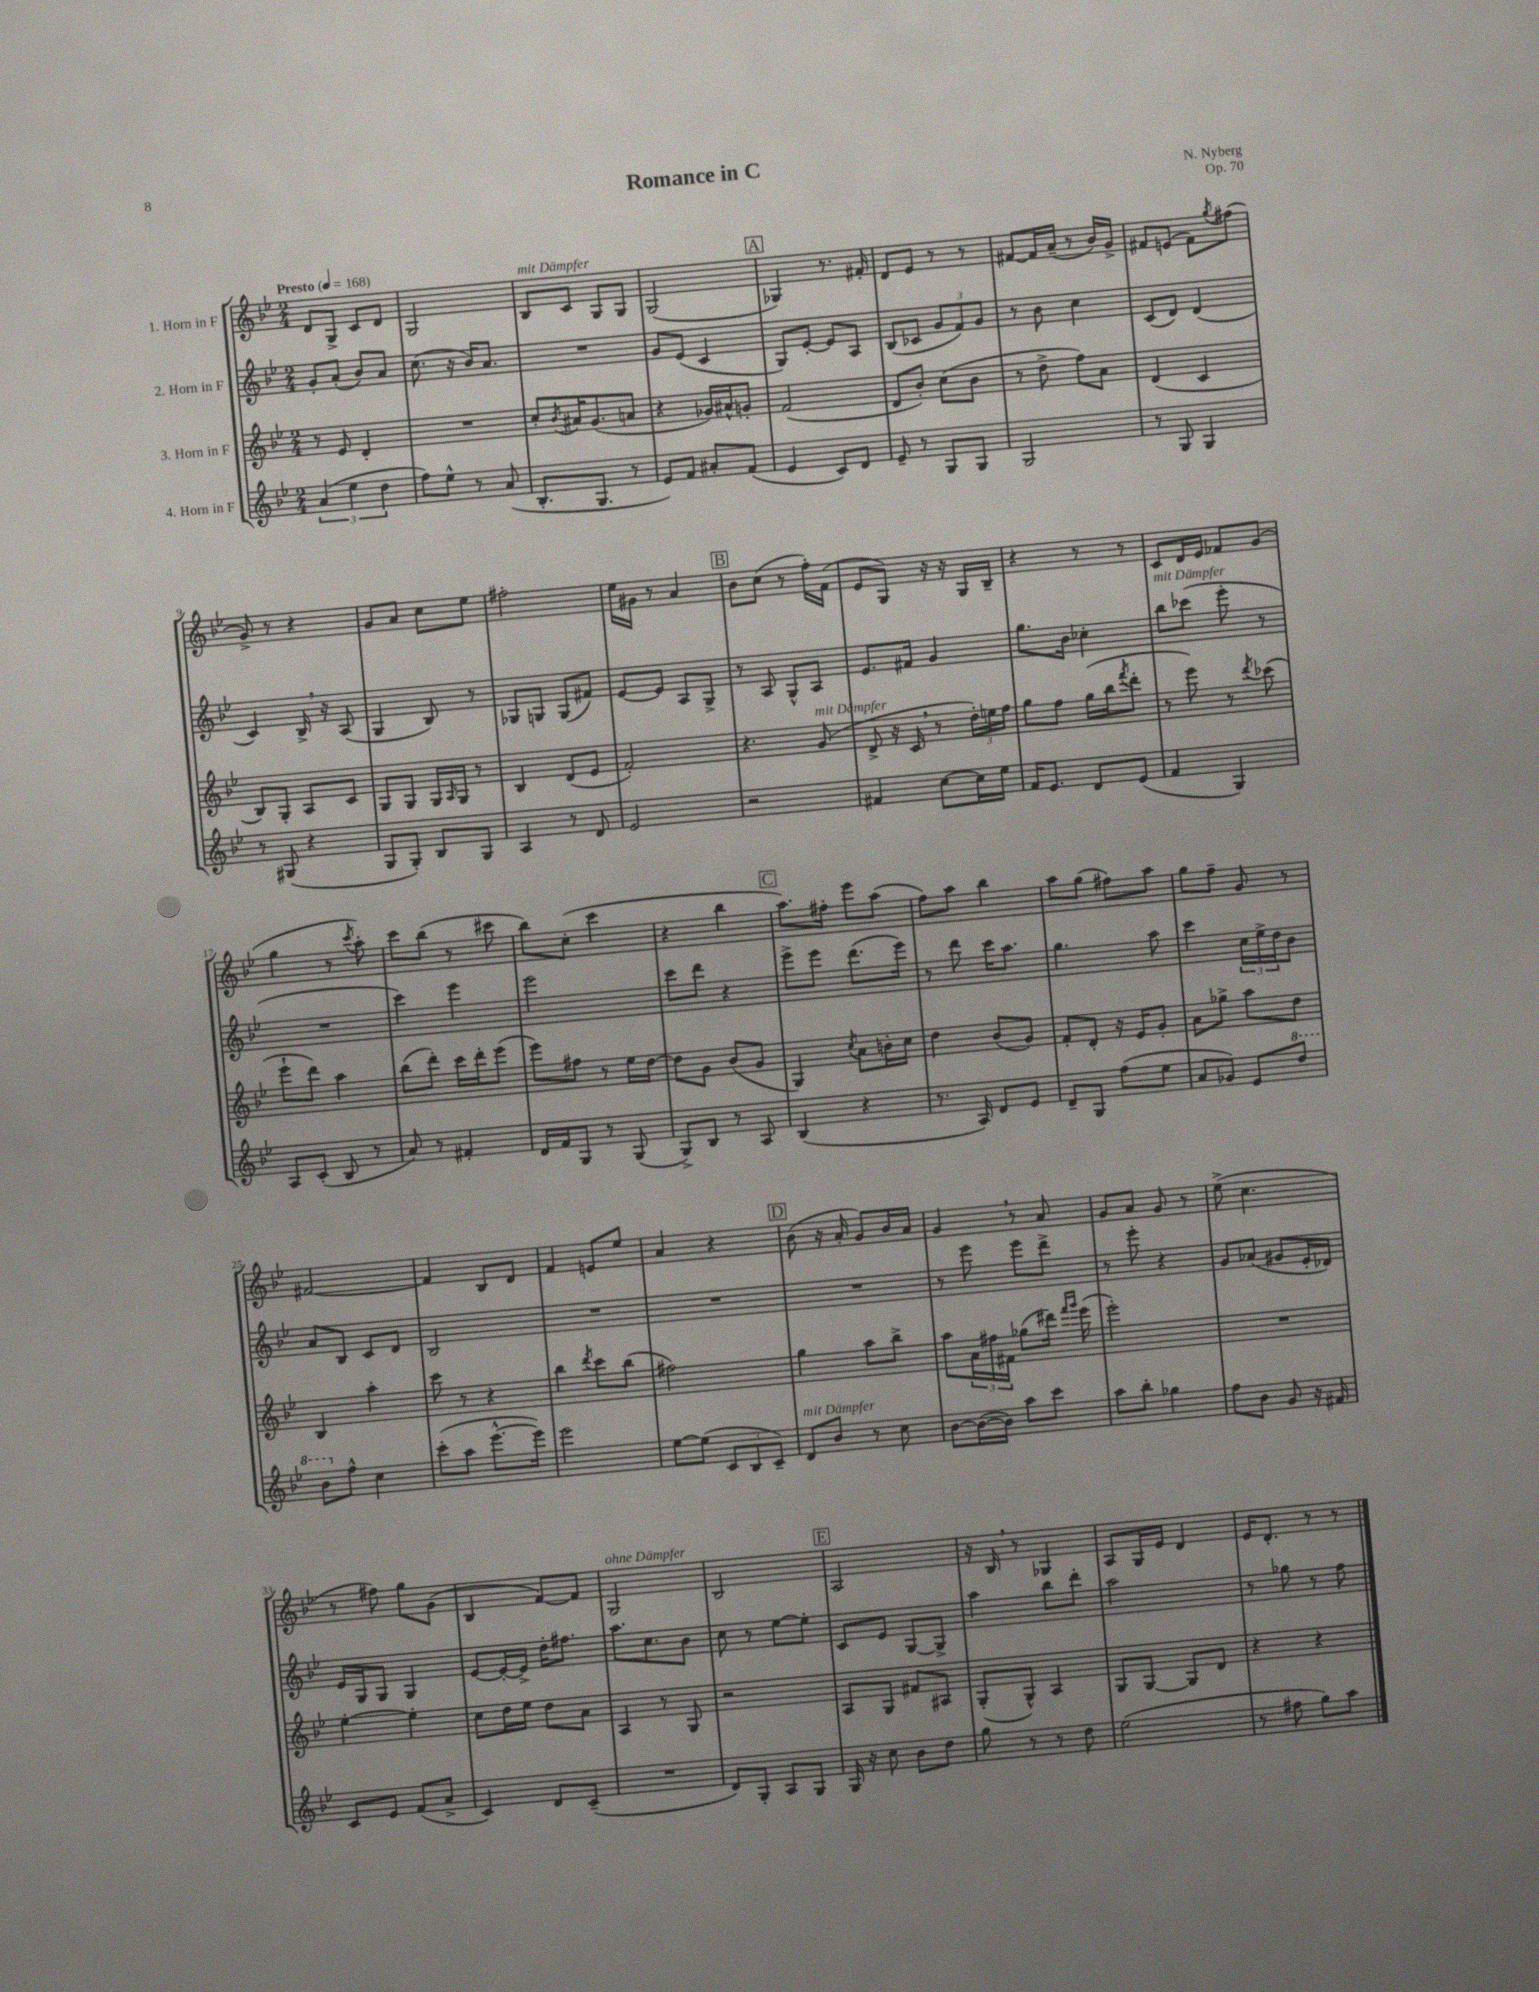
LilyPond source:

\header { title = "Romance in C" composer = "N. Nyberg" opus = "Op. 70" }
<<
\new StaffGroup <<
\new Staff = "s0" \with { instrumentName = "1. Horn in F" } {
    \clef treble \key bes \major \numericTimeSignature \time 2/4 \tempo "Presto" 4 = 168
    d'8 g8-> c'8 d'8 |
    g2 |
    bes8^\markup { \italic "mit Dämpfer" } c'8 g8 g8 |
    g2( |
    \mark \markup { \box "A" } ges4) r8. fis'16-. |
    d'8 ees'8 r8 r8 |
    fis'8~ fis'16 a'16--( r8 bes'16) g'16-> |
    fis'8 e'8( fis'8) \acciaccatura { g''8 } fis''8( |
    g'8->) r8 r4 |
    g'8 a'8 c''8 ees''8 |
    fis''2-. |
    ees''16 gis'16 r8 a'4 |
    \mark \markup { \box "B" } bes'8 c''8( r8 f''16-.) f'16( |
    ees'8 g8) r16 r16 g16 bes16-- |
    r4 r8 r8 |
    c'8 d'16 ees'16 fes'8 g'8( |
    g''4 r8 \acciaccatura { c'''8 } a''8-.) |
    c'''8 bes''8( r8 cis'''8 |
    bes''8) c''8-.( c'''4 |
    r4 bes''4 |
    \mark \markup { \box "C" } a''8.) fis''16-. ees'''8 a''8( |
    f''8) a''8 bes''4 |
    a''8 g''8( fis''8) a''8 |
    g''8 f''8-- g'8 r8 |
    fis'2~ |
    fis'4 bes8 d'8 |
    f'4 e'8 ees''8 |
    a'4 r4 |
    \mark \markup { \box "D" } bes'8( r16 a'16-. g'8) bes'16 a'16 |
    g'4 \breathe r8 a'8 |
    g'8 a'8 g'8 r8 |
    ees''8->( c''4. |
    r8 fis''8) g''8 g'8( |
    bes4 f'8~) f'8 |
    g2^\markup { \italic "ohne Dämpfer" } |
    bes2 |
    \mark \markup { \box "E" } a2 |
    r16 bes16 \breathe r8 ges4 |
    a8 g16 ees'16 d'4 |
    ees'16 d'8.-. r8 r8 \bar "|." |
}
\new Staff = "s1" \with { instrumentName = "2. Horn in F" } {
    \clef treble \key bes \major \numericTimeSignature \time 2/4
    g'8-. a'8-.( bes'8) a'8 |
    c''8.( r16 bes'16) a'8. |
    R2 |
    g'8 ees'8( c'4 |
    \mark \markup { \box "A" } g8) ees'8~-. ees'8 a8 |
    bes8( ces'8 \tuplet 3/2 { g'8 f'8) g'8 } |
    r8 bes'8 c''4 |
    c'8( d'8) d'4( |
    c'4) bes16-> \breathe r16 a8( |
    g4 bes8) r8 |
    ges8 g8 g8( fis'8) |
    ees'8~ ees'8 a8 g8-> |
    \mark \markup { \box "B" } r8 a8 g8-^ a8 |
    ees'8. fis'16 g'4 |
    g''8. bes'16 ces''4-. |
    bes''8^\markup { \italic "mit Dämpfer" } ces'''8( ees'''8-. r8 |
    R2 |
    c'''4) ees'''4 |
    ees'''2 |
    c'''8 d'''8 r4 |
    \mark \markup { \box "C" } ees'''8-> ees'''8 d'''8.( ees'''16) |
    r8 d'''8 c'''16 a''8. |
    g''4. a''8 |
    c'''4 \tuplet 3/2 { c''16 ees''16-> d''16 } bes'8 |
    a'8 bes8 c'8 d'8 |
    bes2 |
    R2 |
    R2 |
    \mark \markup { \box "D" } R2 |
    r8 ees'''8 ees'''8 d'''8-> |
    r8 ees'''8-. r4 |
    g'8 aes'8( gis'8 ees'16-. des'16) |
    ees'16 g16 g8 g4 |
    ees'8~ ees'16~-. ees'16-> d''16-. fis''8. |
    a''8. c''8. bes'8 |
    c''8 r8 ees''8~ ees''8-. |
    \mark \markup { \box "E" } c'8 ees'8 g8~ g8-> |
    a''4 bes''8 d'''8-. |
    a''2 |
    r8 ges''8 r8 f''8 \bar "|." |
}
\new Staff = "s2" \with { instrumentName = "3. Horn in F" } {
    \clef treble \key bes \major \numericTimeSignature \time 2/4
    r8 ees'8 d'4-. |
    R2 |
    c''8-. \acciaccatura { bes'8 } ais'16 g'8.( a'8 |
    r4 ges'16) ais'16-^ g'8-. |
    \mark \markup { \box "A" } f'2( |
    d'8 bes'8-.) c''8( bes'8 |
    r8 d''8-> f''8) a'8 |
    d'4( c'4 |
    bes8) g8-. a8 c'8 |
    g8 g8 g16 \grace { a16 } g16 r8 |
    bes4 d'8( ees'8 |
    f'2-.) |
    \mark \markup { \box "B" } r4. g'8^\markup { \italic "mit Dämpfer" }( |
    d'8-> r16 c'16 \breathe r8 \tuplet 3/2 { d''16-.) e''16 f''16 } |
    g''8 f''8 g''16( bes''16 \acciaccatura { f'''8 } d'''8-. |
    r8 ees'''8) r8 \acciaccatura { d'''8 } ces'''8( |
    ees'''8-! d'''8) a''4 |
    bes''8( d'''8-.) c'''16 d'''16-. ees'''8( |
    ees'''8) fis''8 r8 ees''16 d''16~ |
    d''8 g'8 bes'8( g'8 |
    \mark \markup { \box "C" } g4) \acciaccatura { c''8 } a'8 b'16-. c''16 |
    d''4 bes'8( g'8) |
    f'8-. d'8-. r16 ees'16 g'8-. |
    a'8 ges''8-> a''8 d''8 |
    bes4 a''4-. |
    c'''8 r8 r4 |
    bes''4 \acciaccatura { d'''8 } c'''8 bes''8( |
    fis''2) |
    \mark \markup { \box "D" } g''4 a''8 bes''8-> |
    a''8 \tuplet 3/2 { a'16 fis''16 fis'16 } ges''8( dis'''16) \grace { f'''16 g'''16 } ees'''16( |
    ees'''2-.) |
    R2 |
    ees''4~-. ees''4-. |
    c''8 d''16 ees''16 d''8 a'8 |
    a4 r8 g8 |
    r2 |
    \mark \markup { \box "E" } a8 g8 fis'8 ais8 |
    g8-.( g8-^) a4 |
    g8 g8~ g8 d'8 |
    r4 r4 \bar "|." |
}
\new Staff = "s3" \with { instrumentName = "4. Horn in F" } {
    \clef treble \key bes \major \numericTimeSignature \time 2/4
    \tuplet 3/2 { a'4( ees''4 d''4 } |
    f''8) ees''8-^ r8 a'8( |
    bes8.-. g8. r8 |
    ees'8) f'8 ais'8-. f'8( |
    \mark \markup { \box "A" } ees'4 c'8) d'8 |
    ees'8-- r8 g8 g8 |
    g2 |
    r8 g8 g4 |
    r8 gis8( r4 |
    g8 g8-.) bes8 g8 |
    a4 r8 d'8 |
    ees'2 |
    \mark \markup { \box "B" } r2 |
    fis'4 c''8~ c''16 ees''16 |
    f'16 ees'8. d'8 ees'8( |
    f'4 g4) |
    a8 c'8-.( bes8 r8 |
    a'8) r8 fis'4-. |
    d'16 f'16 g8 r8 g8( |
    g8->) bes8 r8 a8 |
    \mark \markup { \box "C" } bes4( r4 |
    r8. a16) d'8 ees'8 |
    d'8-- g8 f''8( ees''8 |
    a'8 ges'8) ees'8 \ottava #1 d'''8 |
    bes''8 \ottava #0 f''8-^ c''4 |
    c'''8-.( a''8 ees'''8.~-^ ees'''16) |
    ees'''2 |
    ees''8~ ees''8( \tuplet 3/2 { c'8 bes8 c'8--) } |
    \mark \markup { \box "D" } d'8^\markup { \italic "mit Dämpfer" } bes'8 r8 c''8 |
    bes'8~ bes'16~( bes'16) a''8 c'''8 |
    a''8 bes''8-. ges''4 |
    f''8 bes'8 g'8 r16 fis'16 |
    c'8 ees'8 f'8( a'8-> |
    c'4) d'8 c'8--( |
    R2 |
    d'8) g8-. a8 g8 |
    \mark \markup { \box "E" } g16 r16 c''8 bes'8 d''8 |
    g''8 r8 r8 d''8 |
    ees''2( |
    r8 fis''8 g''8) a''8 \bar "|." |
}
>>
>>
